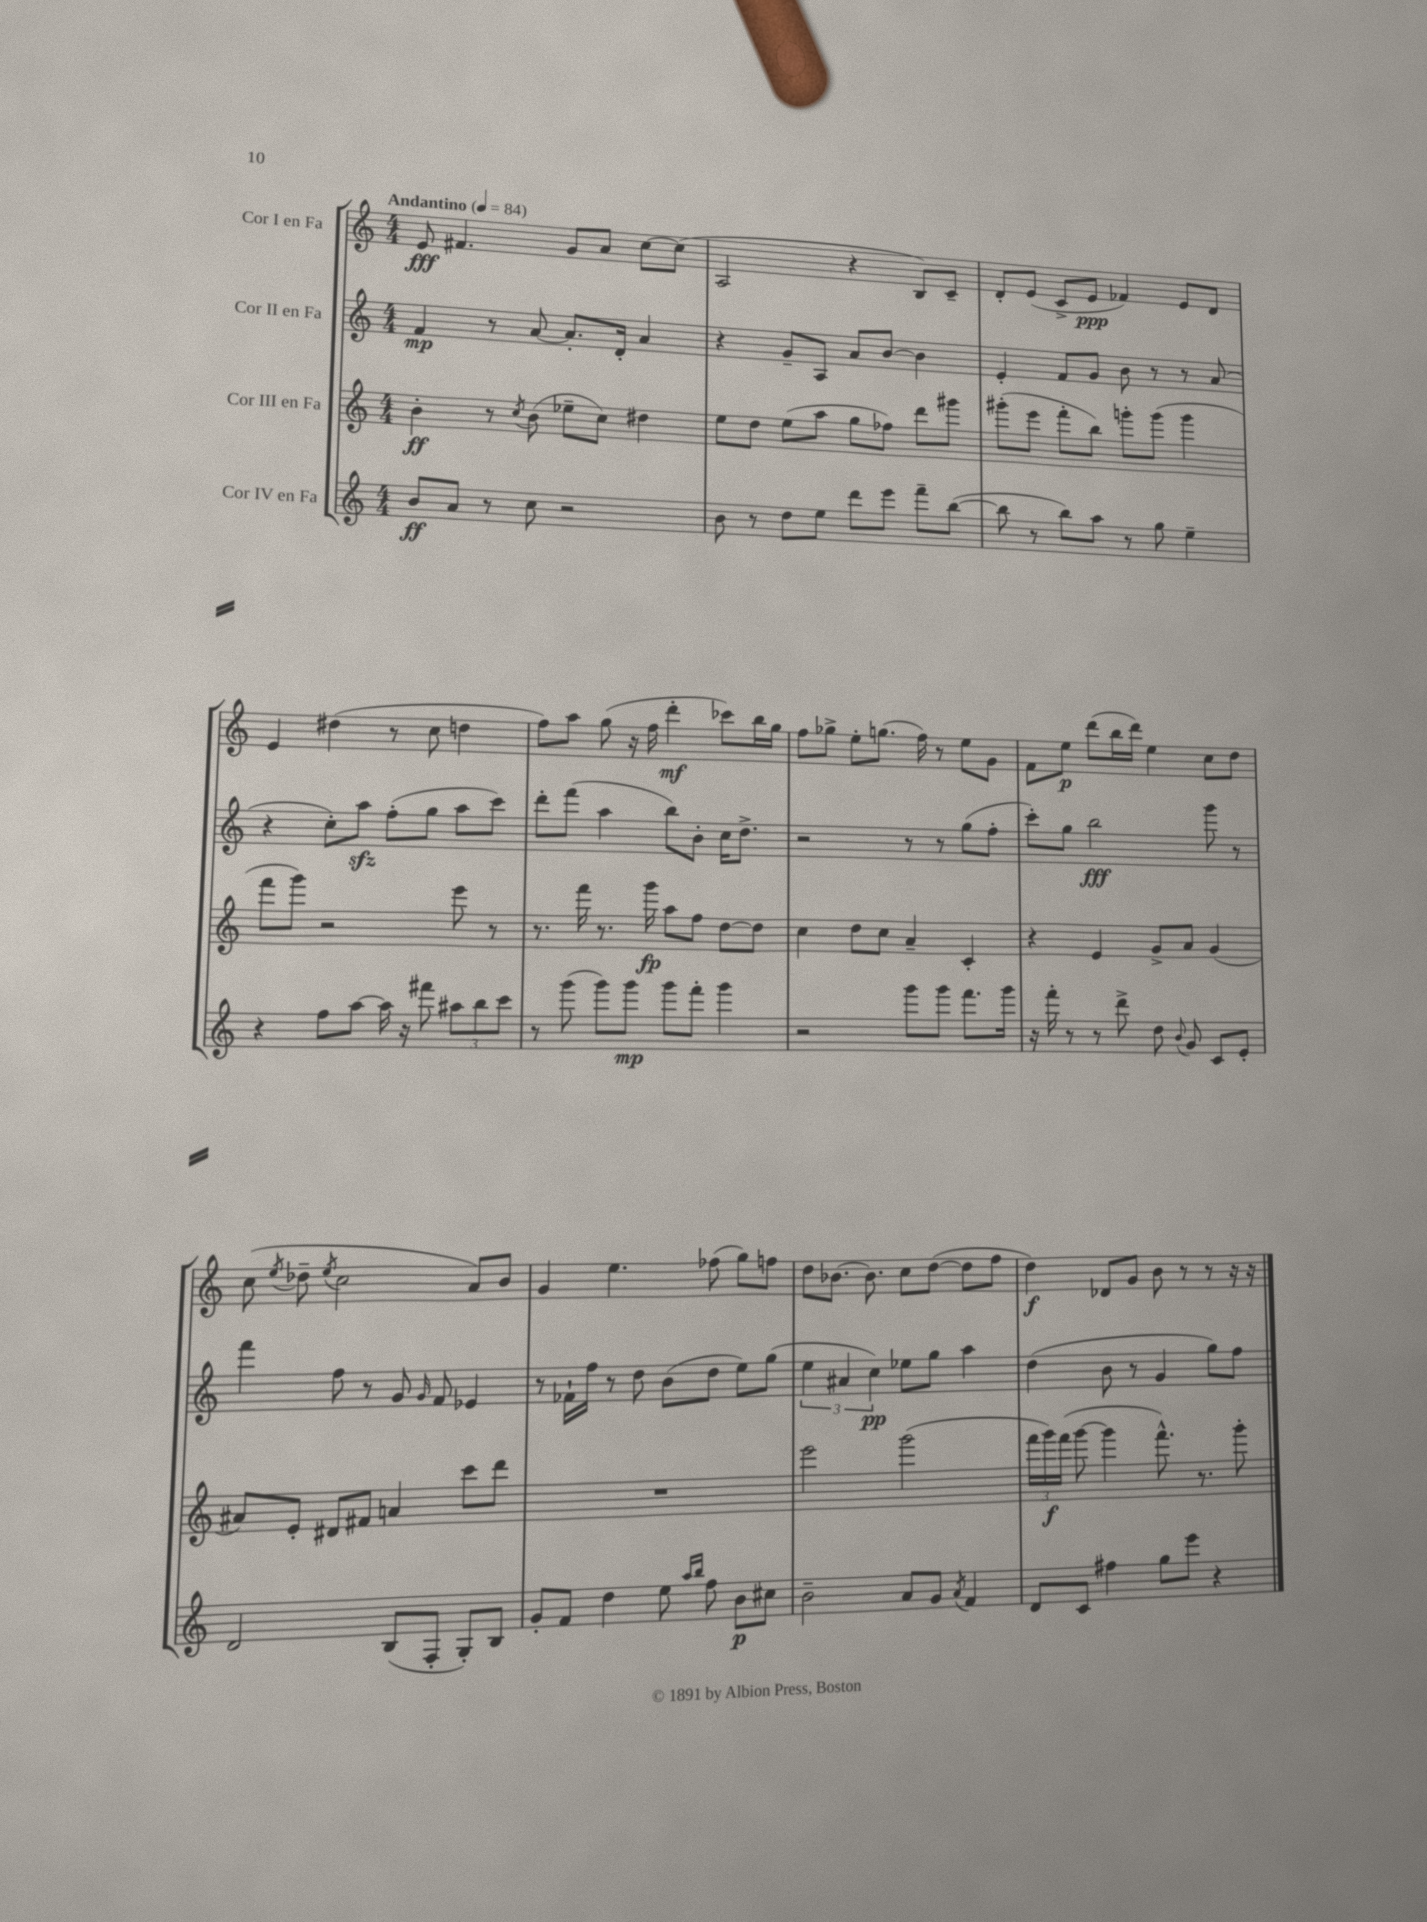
<<
\new StaffGroup <<
\new Staff = "s0" \with { instrumentName = "Cor I en Fa" } {
    \clef treble \key c \major \numericTimeSignature \time 4/4 \tempo "Andantino" 4 = 84
    \autoBeamOff e'8\fff fis'4. g'8[ a'8] c''8[~ c''8]( |
    a2 r4 b8[) c'8]-- |
    d'8[-. e'8]( c'8[-> e'8]\ppp fes'4) e'8[ d'8] |
    e'4 dis''4( r8 c''8 d''4 |
    f''8[) a''8] g''8( r16 f''16 d'''4-.\mf ces'''8[) b''16 g''16] |
    f''8[ ges''8]-> e''8[-. g''8.]( f''16) r8 e''8[ g'8] |
    f'8[ e''8]\p d'''8[( b''16 d'''16]) e''4 c''8[ d''8] |
    c''8( \acciaccatura { e''8 } des''8-- \acciaccatura { e''8 } c''2 a'8[) b'8] |
    g'4 e''4. fes''8( g''8[) f''8] |
    d''8[ bes'8.]~ bes'8. c''8[ d''8]~( d''8[ f''8] |
    d''4\f) des'8[ g'8] b'8 r8 r8 r16 r16 \bar "|." |
}
\new Staff = "s1" \with { instrumentName = "Cor II en Fa" } {
    \clef treble \key c \major \numericTimeSignature \time 4/4
    \autoBeamOff f'4\mp r8 a'8~ a'8.[-. d'16]-. a'4 |
    r4 g'8[-- a8] a'8[ b'8]~ b'4 |
    e'4-. f'8[ g'8] b'8 r8 r8 a'8( |
    r4 c''8[-.) a''8]\sfz f''8[-.( g''8] a''8[ c'''8]) |
    d'''8[-. f'''8]( a''4 b''8[) b'8]-. c''16[ d''8.]-> |
    r2 r8 r8 g''8[( f''8]-. |
    c'''8[-.) g''8] b''2\fff g'''8 r8 |
    f'''4 f''8 r8 g'8 \grace { g'16 } f'8 ees'4 |
    r8 fes'16[-! f''16] r8 d''8 b'8[( d''8] e''8[) g''8]( |
    \tuplet 3/2 { e''4 ais'4 c''4\pp) } ees''8[ g''8] a''4 |
    d''4( b'8 r8 g'4 g''8[) f''8] \bar "|." |
}
\new Staff = "s2" \with { instrumentName = "Cor III en Fa" } {
    \clef treble \key c \major \numericTimeSignature \time 4/4
    \autoBeamOff b'4-.\ff r8 \acciaccatura { c''8 } b'8( ees''8[-- c''8]) dis''4 |
    e''8[ d''8] e''8[( a''8] g''8[ fes''8]) d'''8[ gis'''8] |
    gis'''8[-.( e'''8] f'''8[-. b''8]) g'''8[-. g'''8]( g'''4 |
    f'''8[ g'''8]) r2 e'''8 r8 |
    r8. f'''16 r8. g'''16\fp a''8[ f''8] d''8[~ d''8] |
    c''4 d''8[ c''8] a'4-- c'4-. |
    r4 e'4 g'8[-> a'8] g'4( |
    ais'8[) e'8]-. dis'8[ fis'8] a'4 c'''8[ d'''8] |
    R1 |
    e'''2 g'''2( |
    \tuplet 3/2 { f'''16[ g'''16\f) f'''16]( } g'''8~ g'''4 f'''8.-^) r8. g'''8-. \bar "|." |
}
\new Staff = "s3" \with { instrumentName = "Cor IV en Fa" } {
    \clef treble \key c \major \numericTimeSignature \time 4/4
    \autoBeamOff b'8[\ff a'8] r8 c''8 r2 |
    b'8 r8 d''8[ e''8] d'''8[ e'''8] f'''8[-- b''8]~( |
    b''8 r8 b''8[) a''8] r8 g''8 e''4-- |
    r4 f''8[ a''8]~ a''16 r16 fis'''8 \tuplet 3/2 { ais''8[ b''8 c'''8] } |
    r8 g'''8( g'''8[) g'''8]\mp g'''8[ f'''8]-. g'''4 |
    r2 g'''8[ g'''8] f'''8.[ g'''16] |
    r16 f'''16-. r8 r8 d'''8-> d''8 \appoggiatura { b'8 } g'8 c'8[ e'8]-. |
    d'2 b8[( f8]-. g8[-.) b8] |
    g'8[-. f'8] d''4 e''8 \grace { a''16[ b''16] } f''8 b'8[\p cis''8] |
    b'2-- a'8[ g'8] \acciaccatura { a'8 } f'4 |
    d'8[ c'8] fis''4 g''8[ e'''8] r4 \bar "|." |
}
>>
>>
\layout { \context { \Score \remove "Bar_number_engraver" } }
